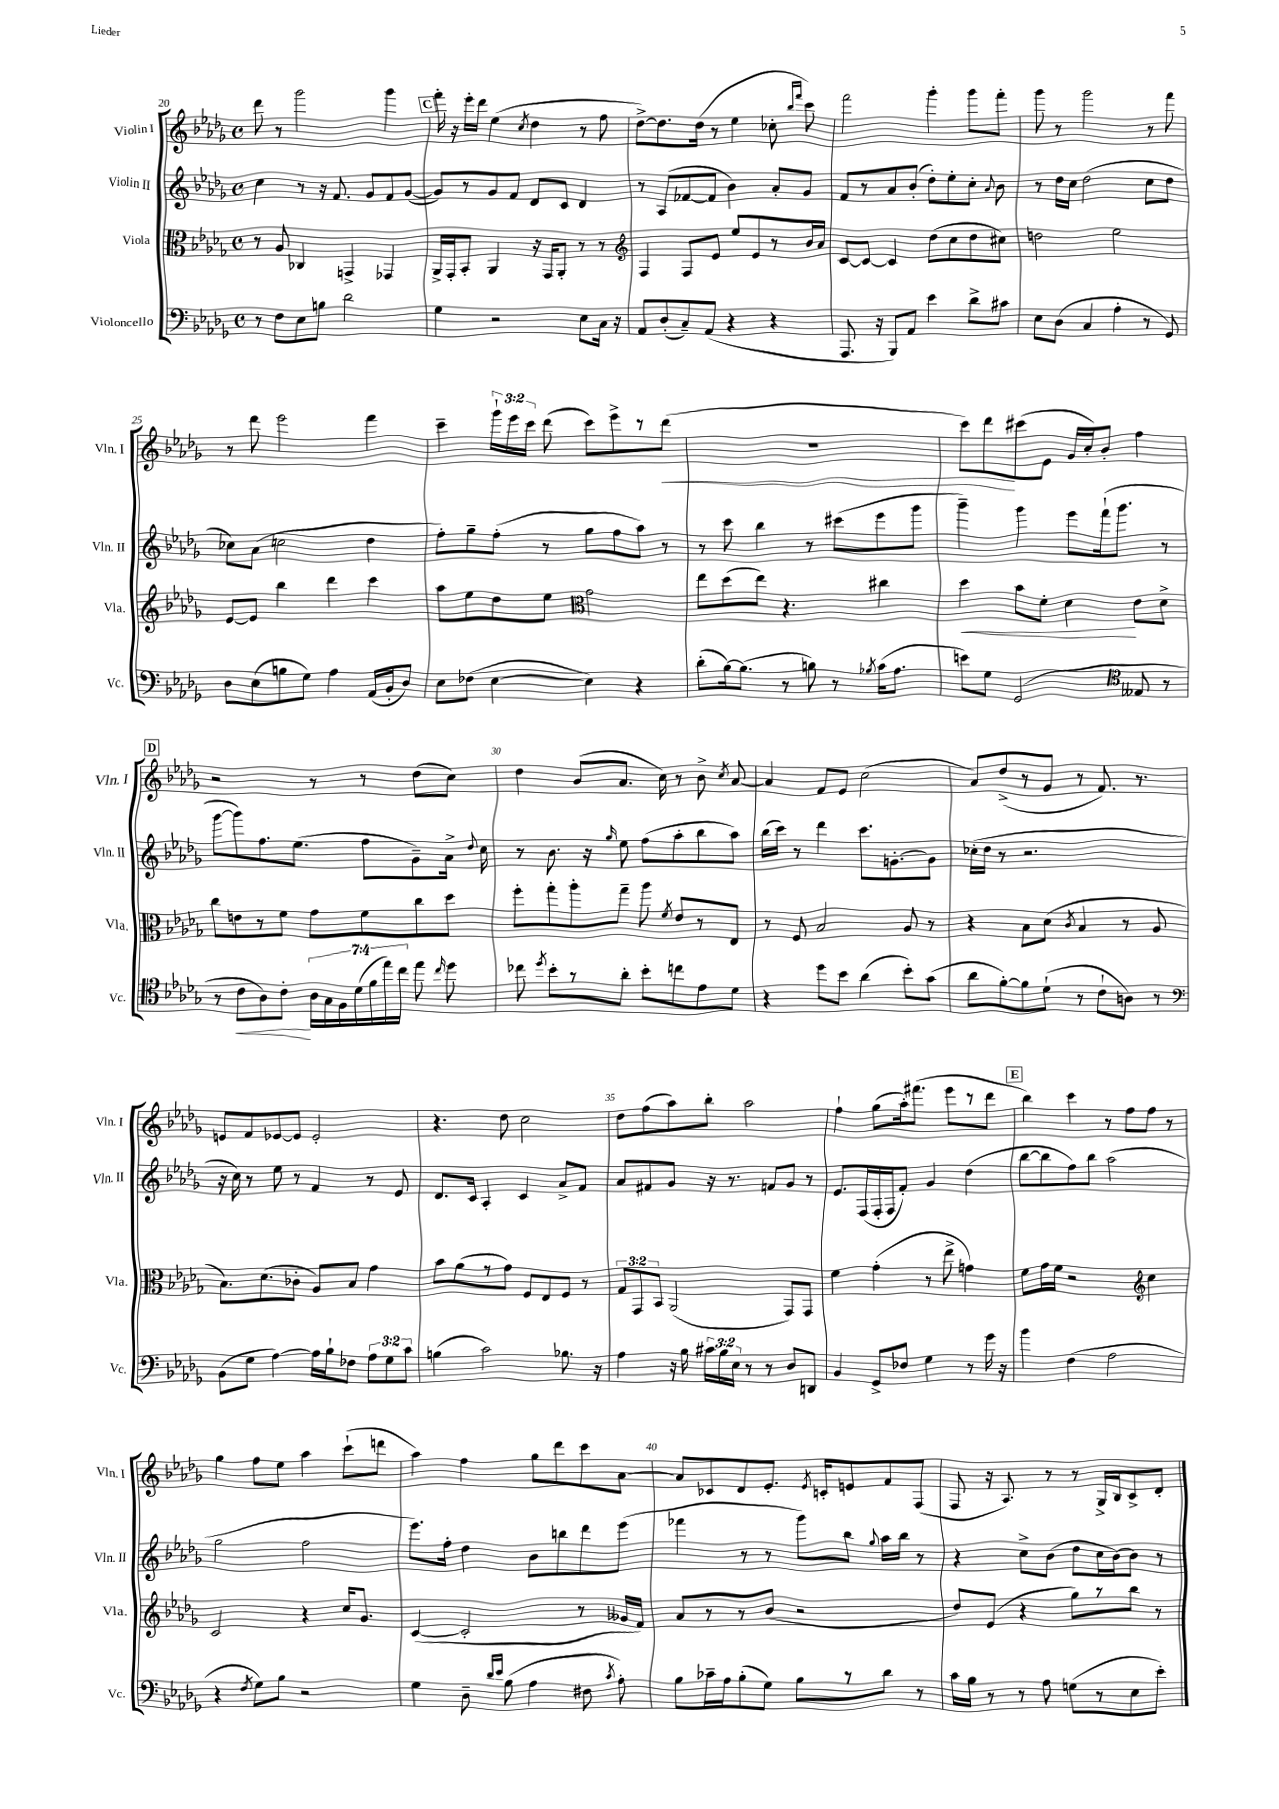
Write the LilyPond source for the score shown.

<<
\new StaffGroup <<
\new Staff = "s0" \with { instrumentName = "Violin I" shortInstrumentName = "Vln. I" } {
    \clef treble \key des \major \defaultTimeSignature \time 4/4 \override Staff.TupletNumber.text = #tuplet-number::calc-fraction-text
    \autoBeamOff des'''8 r8 ges'''2 ges'''4 |
    \mark \markup { \box "C" } f'''16-. r16 ees'''16[-. des'''16] ees''4( \acciaccatura { c''8 } des''4 r8 f''8 |
    des''8[~->) des''8. des''16]( r8 ees''4 ces''8-. \grace { bes''16[ f'''16] } c'''8) |
    f'''2 ges'''4-. ges'''8[ f'''8]-. |
    ges'''8 r8 ges'''2 r8 f'''8 |
    r8 des'''8 ees'''2 f'''4 |
    c'''4-- \tuplet 3/2 { ges'''16[-! ees'''16 c'''16] } des'''8( c'''8[) ees'''8-> r8 des'''8]\<( |
    R1 |
    c'''8[) des'''8\! cis'''8( ees'8] ges'16[ c''16-.) bes'8]-. f''4 |
    \mark \markup { \box "D" } r2 r8 r8 des''8[( c''8]) |
    des''4 bes'8[( aes'8.] c''16) r8 bes'8-> \acciaccatura { c''8 } aes'8~ |
    aes'4 f'8[ ees'8] c''2( |
    aes'8[) des''8->( r8 ges'8] r8 f'8.) r8. |
    e'8[ f'8 ees'8~ ees'8] ees'2-. |
    r4. des''8 c''2 |
    des''8[ f''8( aes''8) bes''8]-. aes''2 |
    f''4-! ges''8[( aes''16-.) fis'''8.]( ees'''8[ r8 des'''8] |
    \mark \markup { \box "E" } bes''4) c'''4 r8 f''8[ f''8] r8 |
    ges''4 f''8[ ees''8] aes''4 c'''8[-!( d'''8] |
    aes''4) f''4 ges''8[ des'''8 c'''8 aes'8]~ |
    aes'8[ ces'8 des'8 ees'8.]-. \acciaccatura { ees'8 } c'16[-. e'8 f'8 f8]( |
    f8 r16 aes8.) r8 r8 ges16[-> bes16 c'8-> des'8]-. \bar "|." |
}
\new Staff = "s1" \with { instrumentName = "Violin II" shortInstrumentName = "Vln. II" } {
    \clef treble \key des \major \defaultTimeSignature \time 4/4
    \autoBeamOff c''4 r8 r16 f'8. ges'8[ f'8 ges'8]~( |
    \mark \markup { \box "C" } ges'8[) r8 ges'8 f'8] des'8[ c'8] des'4 |
    r8 aes8[( fes'8~ fes'8] bes'4) aes'8[-. ges'8] |
    f'8[ r8 aes'8 bes'8]-.( des''8[-.) ees''8-. c''8]-. \appoggiatura { aes'8 } bes'8 |
    r8 des''16[ c''16] des''2( c''8[ des''8] |
    ces''8[) aes'8]( c''2 des''4 |
    f''8[-.) ges''8-- f''8]-.( r8 ges''8[ f''8 aes''8]) r8 |
    r8 c'''8 bes''4 r8 cis'''8[( ees'''8 ges'''8] |
    ges'''4--) ges'''4 ees'''8[ f'''16-!( ges'''8.] r8 |
    \mark \markup { \box "D" } ges'''8[~ ges'''8) f''8. ees''8.]( f''8[ ges'8--) aes'16]-> \appoggiatura { des''8 } c''16 |
    r8 bes'8. r16 \grace { ges''16 } ees''8 f''8[( aes''8-. bes''8 aes''8]) |
    bes''16[( c'''16]) r8 des'''4 c'''8.[ g'8.~-. g'8] |
    ces''16[-.( des''16] r8 r2. |
    r16 c''16) r8 ees''8 r8 f'4 r8 ees'8 |
    des'8.[ c'16] aes4-. c'4 aes'8[-> f'8] |
    aes'8[ fis'8 ges'8] r16 r8. f'8[ ges'8] r8 |
    ees'8.[ f16( f16-. f16 f'8]-.) ges'4 des''4( |
    \mark \markup { \box "E" } bes''8[~ bes''8 f''8) bes''8] aes''2( |
    ges''2 f''2 |
    ees'''8.[) f''16]-. des''4 bes'8[ b''8 des'''8 ees'''8]( |
    fes'''4 r8 r8 ges'''8[) bes''8] \appoggiatura { ges''8 } aes''16[ bes''16] r8 |
    r4 c''8[-> bes'8]( des''8[ c''16 bes'16~) bes'8] r8 \bar "|." |
}
\new Staff = "s2" \with { instrumentName = "Viola" shortInstrumentName = "Vla." } {
    \clef alto \key des \major \defaultTimeSignature \time 4/4 \override Staff.TupletNumber.text = #tuplet-number::calc-fraction-text
    \autoBeamOff r8 aes8 ces4 g,4-> ges,4 |
    \mark \markup { \box "C" } aes,16[-> ges,16-. bes,8]-. aes,4 r16 ges,16[ aes,8]-. r8 r8 |
    \clef treble f4 f8[ ees'8] ees''8[ ees'8 r8 bes'16 aes'16] |
    c'8[~ c'8]~ c'4 des''8[( c''8 des''8 cis''8]) |
    d''2 ees''2 |
    ees'8[~ ees'8] bes''4 des'''4 c'''4 |
    aes''8[ ees''8 des''8 ees''8] \clef alto ges'2 |
    ees''8[ des''8( ees''8]) r4. cis''4 |
    des''4\< bes'8[ f'8]-. des'4\! ees'8[ des'8]-> |
    \mark \markup { \box "D" } c''8[ e'8 r8 f'8] ges'8[ f'8 c''8 des''8] |
    f''8[-. ges''8-. aes''8-. ges''8]-- aes''8 \acciaccatura { f'8 } ees'8[ r8 ees8] |
    r8 f8 bes2 aes8 r8 |
    r4 bes8[ des'8]( \acciaccatura { c'8 } bes4 r8 aes8 |
    bes8.[) des'8.( ces'8]-. aes8[) bes8] ges'4 |
    bes'8[ aes'8( r8 ges'8]) f8[ ees8 f8] r8 |
    \tuplet 3/2 { ges8[ ges,8 bes,8] } aes,2( ges,8[) ges,8] |
    f'4 ges'4-.( r8 ees''8-> g'4) |
    \mark \markup { \box "E" } f'8[ ges'16 f'16] r2 \clef treble c''4 |
    c'2 r4 c''16[ ges'8.] |
    c'4~( c'2-. r8 geses'16[ f'16]) |
    aes'8[ r8 r8 bes'8]( r2 |
    des''8[) ees'8]( r4 ges''8[) r8 bes''8] r8 \bar "|." |
}
\new Staff = "s3" \with { instrumentName = "Violoncello" shortInstrumentName = "Vc." } {
    \clef bass \key des \major \defaultTimeSignature \time 4/4 \override Staff.TupletNumber.text = #tuplet-number::calc-fraction-text
    \autoBeamOff r8 f8[ ees8 b8] des'2 |
    \mark \markup { \box "C" } ges4 r2 ees8[ c16] r16 |
    aes,8[ des8-.( c8--) aes,8]( r4 r4 |
    aes,,8. r16 bes,,8[) aes,8] ees'4 des'8[-> cis'8] |
    ees8[ des8]( c4 aes4-. r8 ges,8) |
    des8[ ees8( b8 ges8]) aes4 aes,16[( bes,16-. des8]) |
    ees8[ fes8]( ees4~ ees4) r4 |
    des'8[-.( bes16~) bes8.]( r8 b8) r8 \acciaccatura { bes8 } c'16[( aes8.] |
    e'8[) ges8] ges,2( \clef tenor eeses8 r8 |
    \mark \markup { \box "D" } r8 c'8[\< aes8) c'8]-.\! \tuplet 7/4 { aes16[ ges16 f16 des'16( f'16 ees''16) c''16] } ees''8 \grace { c''16 } des''8 |
    ces''8 \acciaccatura { des''8 } bes'8[-. r8 aes'8]-. bes'8[-. c''8 ees'8 des'8] |
    r4 des''8[ bes'8] aes'4( bes'8[-.) ges'8]( |
    aes'8[ f'8~-.) f'8 des'8]-!( r8 c'8[-! a8]) r8 |
    \clef bass bes,8[( ges8] aes4~) aes16[ bes16-! fes8] \tuplet 3/2 { aes8[ ges8 c'8] } |
    b4( c'2) bes8. r16 |
    aes4 r16 bes16 \tuplet 3/2 { cis'16[ bes16 ees16] } r8 r8 des8[ d,8] |
    bes,4 ges,8[-> fes8] ges4 r8 ges'16 r16 |
    \mark \markup { \box "E" } bes'4 f4( aes2 |
    r4 \acciaccatura { f8 } ges8[) bes8] r2 |
    ges4 des8-- \grace { des'16[ ees'16] } bes8( aes4 fis8 \acciaccatura { c'8 } aes8-.) |
    bes8[ ces'16-- aes16 bes8-.( ges8]) bes8[ r8 des'8] r8 |
    c'16[ bes16] r8 r8 aes8 g8[( r8 ees8 ees'8]-.) \bar "|." |
}
>>
>>
\layout { \context { \Score currentBarNumber = #20 \override BarNumber.break-visibility = ##(#f #t #t) barNumberVisibility = #(every-nth-bar-number-visible 5) } }
